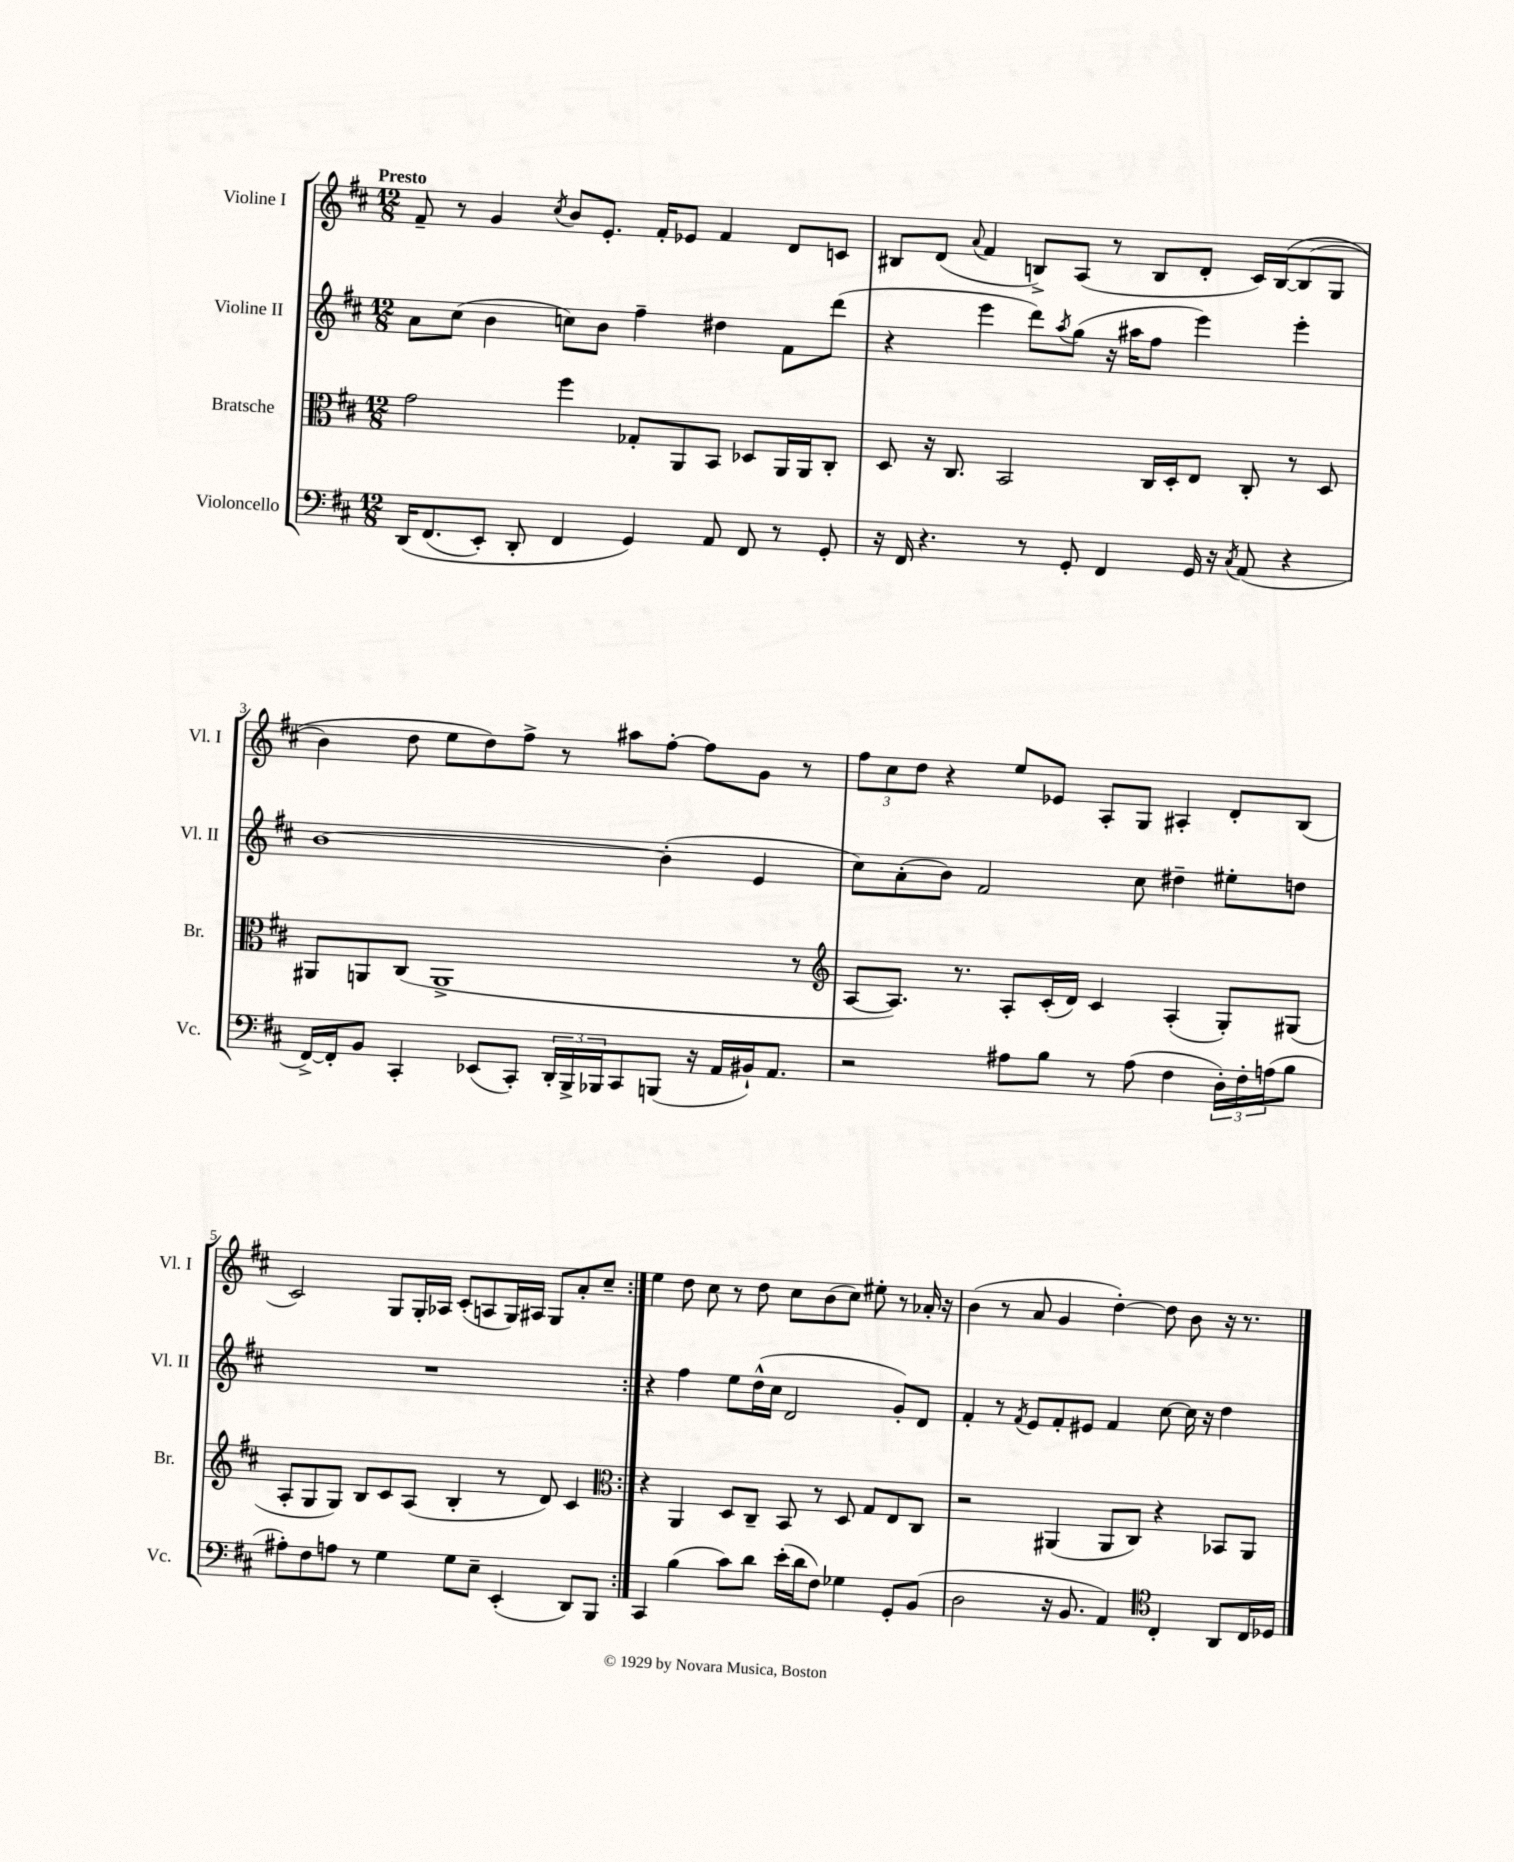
<<
\new StaffGroup <<
\new Staff = "s0" \with { instrumentName = "Violine I" shortInstrumentName = "Vl. I" } {
    \clef treble \key d \major \numericTimeSignature \time 12/8 \tempo "Presto"
    \repeat volta 2 { fis'8-- r8 g'4 \acciaccatura { cis''8 } b'8 e'8.-. fis'16-. ees'8 fis'4 d'8 c'8 |
    bis8 d'8( \appoggiatura { a'8 } fis'4 b8->) a8( r8 b8 d'8-. cis'16) b16~\( b8( g8 |
    b'4) d''8 e''8 d''8\) fis''8-> r8 ais''8 fis''8~-. fis''8 g'8 r8 |
    \tuplet 3/2 { fis''8 cis''8 d''8 } r4 e''8 ees'8 a8-. g8 ais4-. d'8-. b8( |
    cis'2) g8 g16-. aes16 cis'8-.( a8 g16) ais16 g8 a'8-. cis''8-- | }
    e''4 d''8 cis''8 r8 d''8 cis''8 b'8( cis''8) eis''8-. r8 aes'16-. r16 |
    b'4( r8 a'8 g'4 d''4~-.) d''8 b'8 r16 r8. \bar "|." |
}
\new Staff = "s1" \with { instrumentName = "Violine II" shortInstrumentName = "Vl. II" } {
    \clef treble \key d \major \numericTimeSignature \time 12/8
    \repeat volta 2 { a'8 cis''8( b'4 c''8) b'8 fis''4-- dis''4 fis'8 d'''8( |
    r4 e'''4 d'''8) \acciaccatura { a''8 } g''8( r16 ais''16 fis''8 e'''4) e'''4-. |
    b'1~ b'4-.( e'4 |
    cis''8) a'8-.( b'8) fis'2 cis''8 dis''4-- eis''8-. d''8 |
    R1. | }
    r4 fis''4 e''8 d''16-^( cis''16 d'2 g'8-.) d'8 |
    fis'4-. r8 \acciaccatura { fis'8 } e'8 fis'8-. eis'8 fis'4 cis''8~ cis''16 r16 d''4 \bar "|." |
}
\new Staff = "s2" \with { instrumentName = "Bratsche" shortInstrumentName = "Br." } {
    \clef alto \key d \major \numericTimeSignature \time 12/8
    \repeat volta 2 { g'2 fis''4 ges8-. a,8 b,8 des8 a,16 a,16 cis8-. |
    d8 r16 cis8. b,2 cis16 d16-. e8 cis8-. r8 d8 |
    ais,8 a,8 cis8( a,1-> r8 |
    \clef treble a8~ a8.) r8. a8-. cis'16-.( d'16) cis'4 a4-.( g8-.) gis8( |
    a8-. g8 g8) b8 cis'8 a8( b4-. r8 d'8) cis'4 | }
    \clef alto r4 a,4 d8 cis8-- b,8 r8 d8 g8 e8 cis8 |
    r2 ais,4( ais,8 cis8) r4 bes,8 ais,8 \bar "|." |
}
\new Staff = "s3" \with { instrumentName = "Violoncello" shortInstrumentName = "Vc." } {
    \clef bass \key d \major \numericTimeSignature \time 12/8
    \repeat volta 2 { d,16\( fis,8.( e,8-.) d,8-. fis,4 g,4\) a,8 fis,8 r8 g,8-. |
    r16 fis,16 r4. r8 g,8-. fis,4 g,16 r16 \acciaccatura { cis8 } a,8( r4 |
    fis,16~->) fis,16-. b,8 cis,4-. ees,8( cis,8-.) \tuplet 3/2 { d,16-. b,,16-> bes,,16 } cis,8 b,,8( r16 a,16 bis,16-!) a,8. |
    r2 ais8 b8 r8 ais8( fis4 \tuplet 3/2 { d16-.) fis16-. a16( } b8 |
    ais8-.) fis8 a8 r8 g4 g8 e8-- e,4-.( d,8) b,,8 | }
    cis,4 b4( cis'8) d'8 e'16-.( d'16 fis8) ges4 g,8-. b,8( |
    d2 r16 b,8. a,4) \clef tenor cis4-. a,8 cis16 des16 \bar "|." |
}
>>
>>
